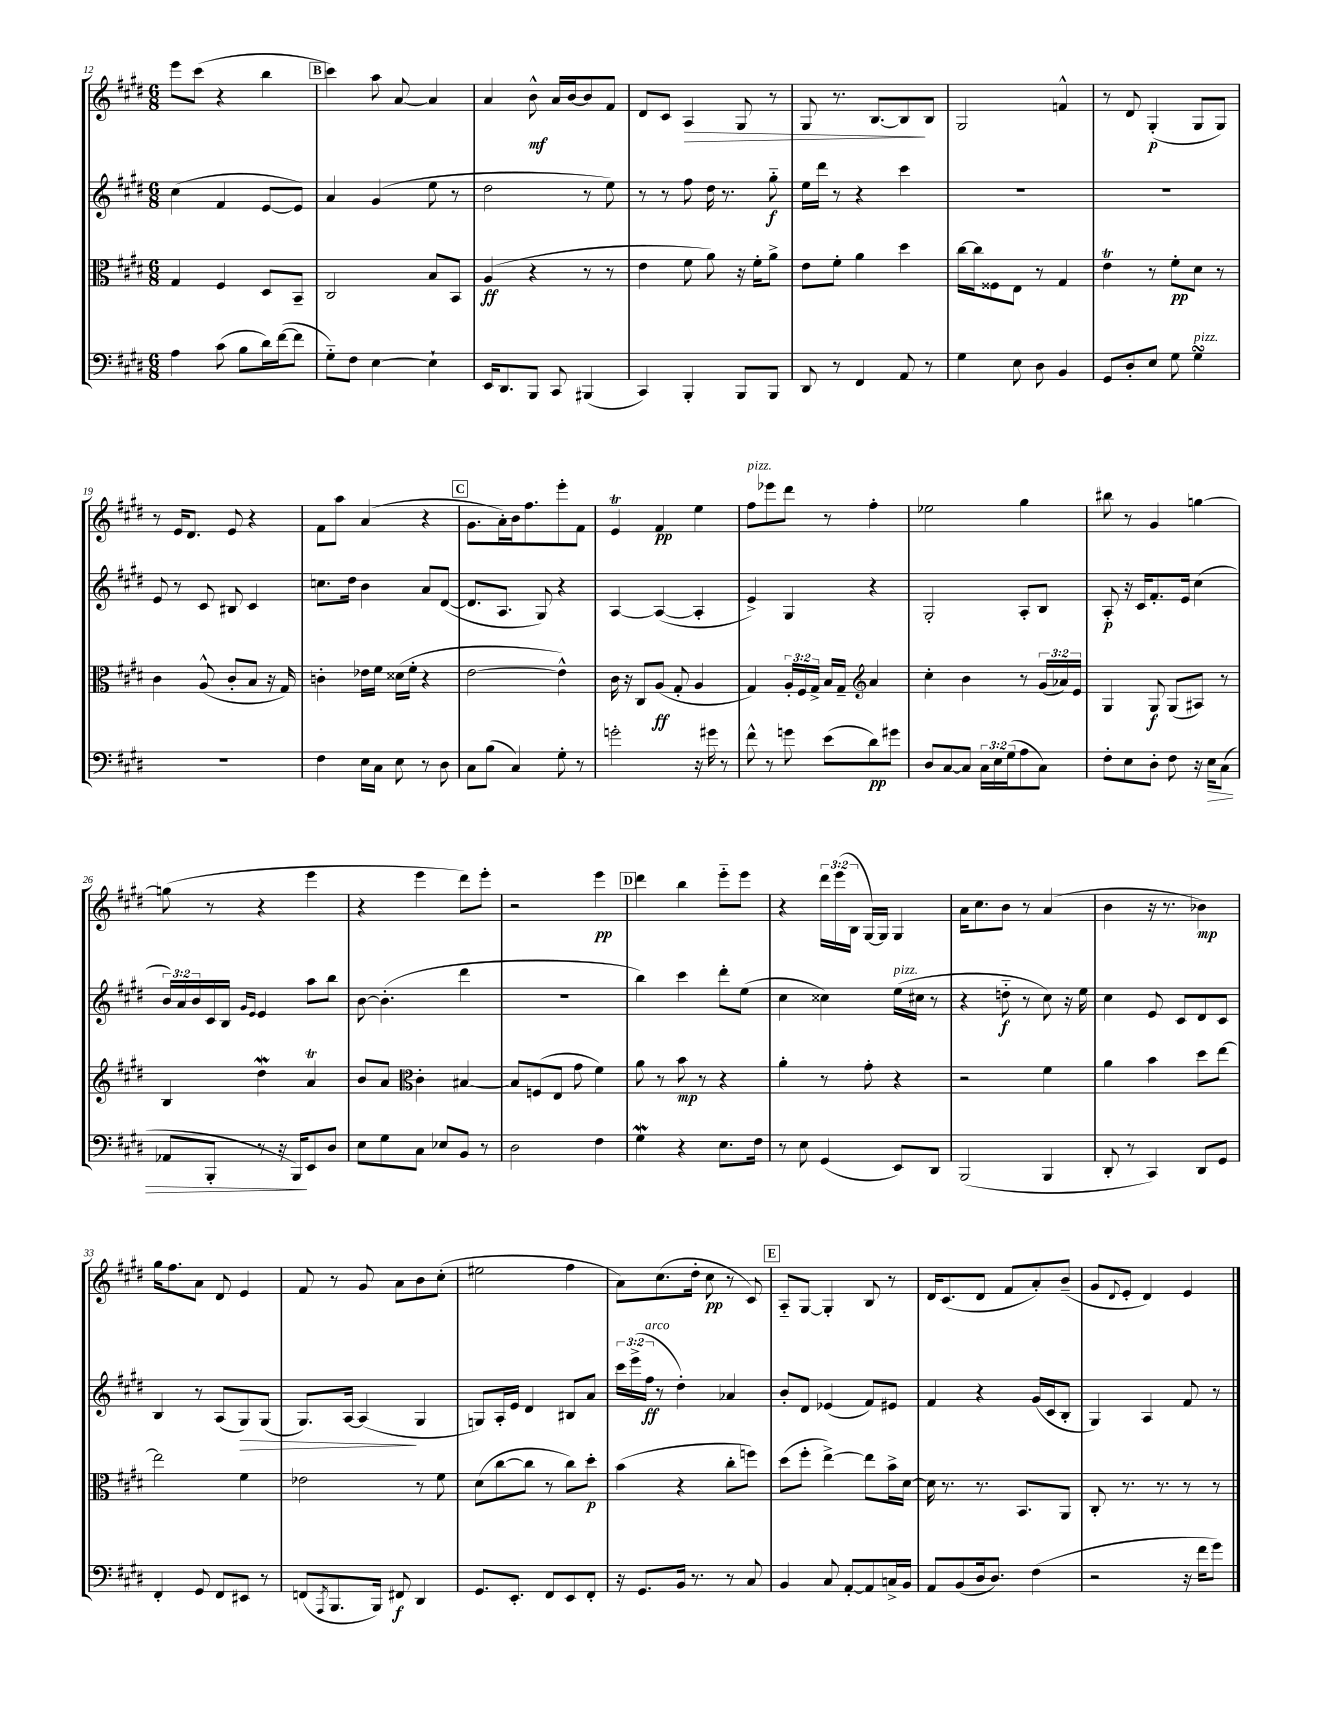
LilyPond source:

<<
\new StaffGroup <<
\new Staff = "s0" {
    \clef treble \key e \major \numericTimeSignature \time 6/8 \override Staff.TupletNumber.text = #tuplet-number::calc-fraction-text
    e'''8 cis'''8( r4 b''4 |
    \mark \markup { \box "B" } cis'''4) a''8 a'8~ a'4 |
    a'4 b'8-^\mf a'16 b'16~ b'8 fis'8 |
    dis'8 cis'8 a4\> gis8 r8 |
    gis8 r8. b8.~ b8\! b8 |
    gis2 f'4-^ |
    r8 dis'8 gis4-.\p( gis8 gis8) |
    r8 e'16 dis'8. e'8 r4 |
    fis'8 a''8 a'4( r4 |
    \mark \markup { \box "C" } gis'8. a'16-.) b'16 fis''8. e'''8-. fis'8 |
    e'4\trill fis'4\pp e''4 |
    fis''8^\markup { \italic "pizz." } ees'''8 dis'''8 r8 fis''4-. |
    ees''2 gis''4 |
    bis''8 r8 gis'4 g''4~ |
    g''8( r8 r4 e'''4 |
    r4 e'''4 dis'''8) e'''8-. |
    r2 e'''4\pp |
    \mark \markup { \box "D" } dis'''4 b''4 e'''8-_ e'''8 |
    r4 \tuplet 3/2 { dis'''16 e'''16( b16 } gis16~) gis16 gis4 |
    a'16 cis''8. b'8 r8 a'4( |
    b'4 r16 r8. bes'4\mp) |
    gis''16 fis''8. a'8 dis'8 e'4 |
    fis'8 r8 gis'8 a'8 b'8 cis''8-.( |
    eis''2 fis''4 |
    a'8) cis''8.( dis''16-. cis''8\pp r8 cis'8) |
    \mark \markup { \box "E" } a8-_ gis8~ gis4-. b8 r8 |
    dis'16 cis'8.( dis'8 fis'8 a'8-.) b'8--( |
    gis'8 \appoggiatura { dis'8 } e'8-. dis'4) e'4 \bar "|." |
}
\new Staff = "s1" {
    \clef treble \key e \major \numericTimeSignature \time 6/8 \override Staff.TupletNumber.text = #tuplet-number::calc-fraction-text
    cis''4( fis'4 e'8~ e'8) |
    \mark \markup { \box "B" } a'4 gis'4( e''8 r8 |
    dis''2 r8 e''8) |
    r8 r8 fis''8 dis''16 r8. gis''8-_\f |
    e''16 dis'''16 r8 r4 cis'''4 |
    R2. |
    R2. |
    e'8 r8 cis'8 bis8 cis'4 |
    c''8. dis''16 b'4 a'8 dis'8~( |
    \mark \markup { \box "C" } dis'8. a8. gis8) r4 |
    a4~ a4~( a4-. |
    e'4->) gis4 r4 |
    gis2-. a8-. b8 |
    a8-.\p r16 cis'16 fis'8.-. e'16 cis''4( |
    \tuplet 3/2 { b'16) a'16 b'16 } cis'16 b16 \grace { gis'16 e'16 } e'4 a''8 b''8 |
    b'8~ b'4.-.( dis'''4 |
    R2. |
    \mark \markup { \box "D" } b''4) cis'''4 dis'''8-. e''8( |
    cis''4 cisis''4) e''16^\markup { \italic "pizz." }( cis''16 r8 |
    r4 d''8-_\f r8 cis''8) r16 e''16 |
    cis''4 e'8 cis'8 dis'8 cis'8 |
    b4 r8 a8( gis8\>) gis8( |
    gis8.) a16~ a4\!( gis4 |
    g8) a16-. e'16 dis'4 bis8 a'8 |
    \tuplet 3/2 { cis'''16 e'''16->( fis''16\ff^\markup { \italic "arco" } } r8 dis''4-.) aes'4 |
    \mark \markup { \box "E" } b'8-. dis'8 ees'4( fis'8) eis'8 |
    fis'4 r4 gis'16( cis'16 b8-. |
    gis4) a4 fis'8 r8 \bar "|." |
}
\new Staff = "s2" {
    \clef alto \key e \major \numericTimeSignature \time 6/8 \override Staff.TupletNumber.text = #tuplet-number::calc-fraction-text
    gis4 fis4 dis8 b,8-- |
    \mark \markup { \box "B" } cis2 b8 b,8 |
    a4\ff( r4 r8 r8 |
    e'4 fis'8 a'8) r16 fis'16-. a'8-> |
    e'8 fis'8-. a'4 dis''4 |
    cis''16~ cis''16 fisis8 e8 r8 gis4 |
    e'4\trill r8 fis'8-.\pp dis'8 r8 |
    cis'4 a8-^( cis'8-. b8 r16 gis16) |
    c'4-. ees'16 fis'16 disis'16( fis'16-. r4 |
    \mark \markup { \box "C" } e'2~ e'4-^) |
    cis'16 r16 cis8 a8\ff( gis8-. a4 |
    gis4) \tuplet 3/2 { a16-. fis16 gis16-> } b16 gis16-- \clef treble a'4 |
    cis''4-. b'4 r8 \tuplet 3/2 { gis'16( aes'16) e'16 } |
    gis4 gis8\f gis8( ais8) r8 |
    b4 dis''4\mordent a'4\trill |
    b'8 a'8 \clef alto cis'4-. bis4~ |
    bis8 f8( e8 gis'8 fis'4) |
    \mark \markup { \box "D" } a'8 r8 b'8\mp r8 r4 |
    a'4-. r8 gis'8-. r4 |
    r2 fis'4 |
    a'4 b'4 dis''8 e''8~ |
    e''2 fis'4 |
    ees'2 r8 fis'8 |
    dis'8( cis''8~ cis''8 r8 cis''8) dis''8-.\p |
    b'4( r4 cis''8-. f''8) |
    \mark \markup { \box "E" } dis''8( fis''8-. e''4~->) e''8 b'16-> dis'16~ |
    dis'16 r8. r8. b,8. a,8 |
    cis8-. r8. r8. r8 r8 \bar "|." |
}
\new Staff = "s3" {
    \clef bass \key e \major \numericTimeSignature \time 6/8 \override Staff.TupletNumber.text = #tuplet-number::calc-fraction-text
    a4 cis'8( b8 dis'16) fis'16~( fis'8 |
    \mark \markup { \box "B" } gis8-_) fis8 e4~ e4-! |
    e,16 dis,8. b,,8 cis,8 bis,,4( |
    cis,4) b,,4-. b,,8 b,,8 |
    dis,8 r8 fis,4 a,8 r8 |
    gis4 e8 dis8 b,4 |
    gis,8 dis8-. e8 gis8 gis4\turn^\markup { \italic "pizz." } |
    R2. |
    fis4 e16 cis16 e8 r8 dis8 |
    \mark \markup { \box "C" } cis8 b8( cis4) gis8-. r8 |
    g'2-. r16 gis'16 r8 |
    fis'8-^ r8 g'8 e'8( dis'8\pp) gis'8 |
    dis8 cis8~ cis8 \tuplet 3/2 { cis16 e16 gis16( } a8 cis8) |
    fis8-. e8 dis8-. fis8 r16 e16\> cis8( |
    aes,8 b,,8-. r8 r16 b,,16\!) e,8 dis8 |
    e8 gis8 cis8 ees8 b,8 r8 |
    dis2 fis4 |
    \mark \markup { \box "D" } gis4\mordent r4 e8. fis16 |
    r8 e8 gis,4( e,8) dis,8 |
    b,,2( b,,4 |
    dis,8-. r8 cis,4) dis,8 gis,8 |
    fis,4-. gis,8 fis,8 eis,8 r8 |
    f,8( \acciaccatura { a,,8 } b,,8. b,,16) fis,8\f dis,4 |
    gis,8. e,8.-. fis,8 e,8 fis,8-. |
    r16 gis,8. b,16 r8. r8 cis8 |
    \mark \markup { \box "E" } b,4 cis8 a,8~-. a,8 c16-> b,16 |
    a,8 b,8( dis16 dis8.) fis4( |
    r2 r16 fis'16 gis'8) \bar "|." |
}
>>
>>
\layout { \context { \Score currentBarNumber = #12 } }
